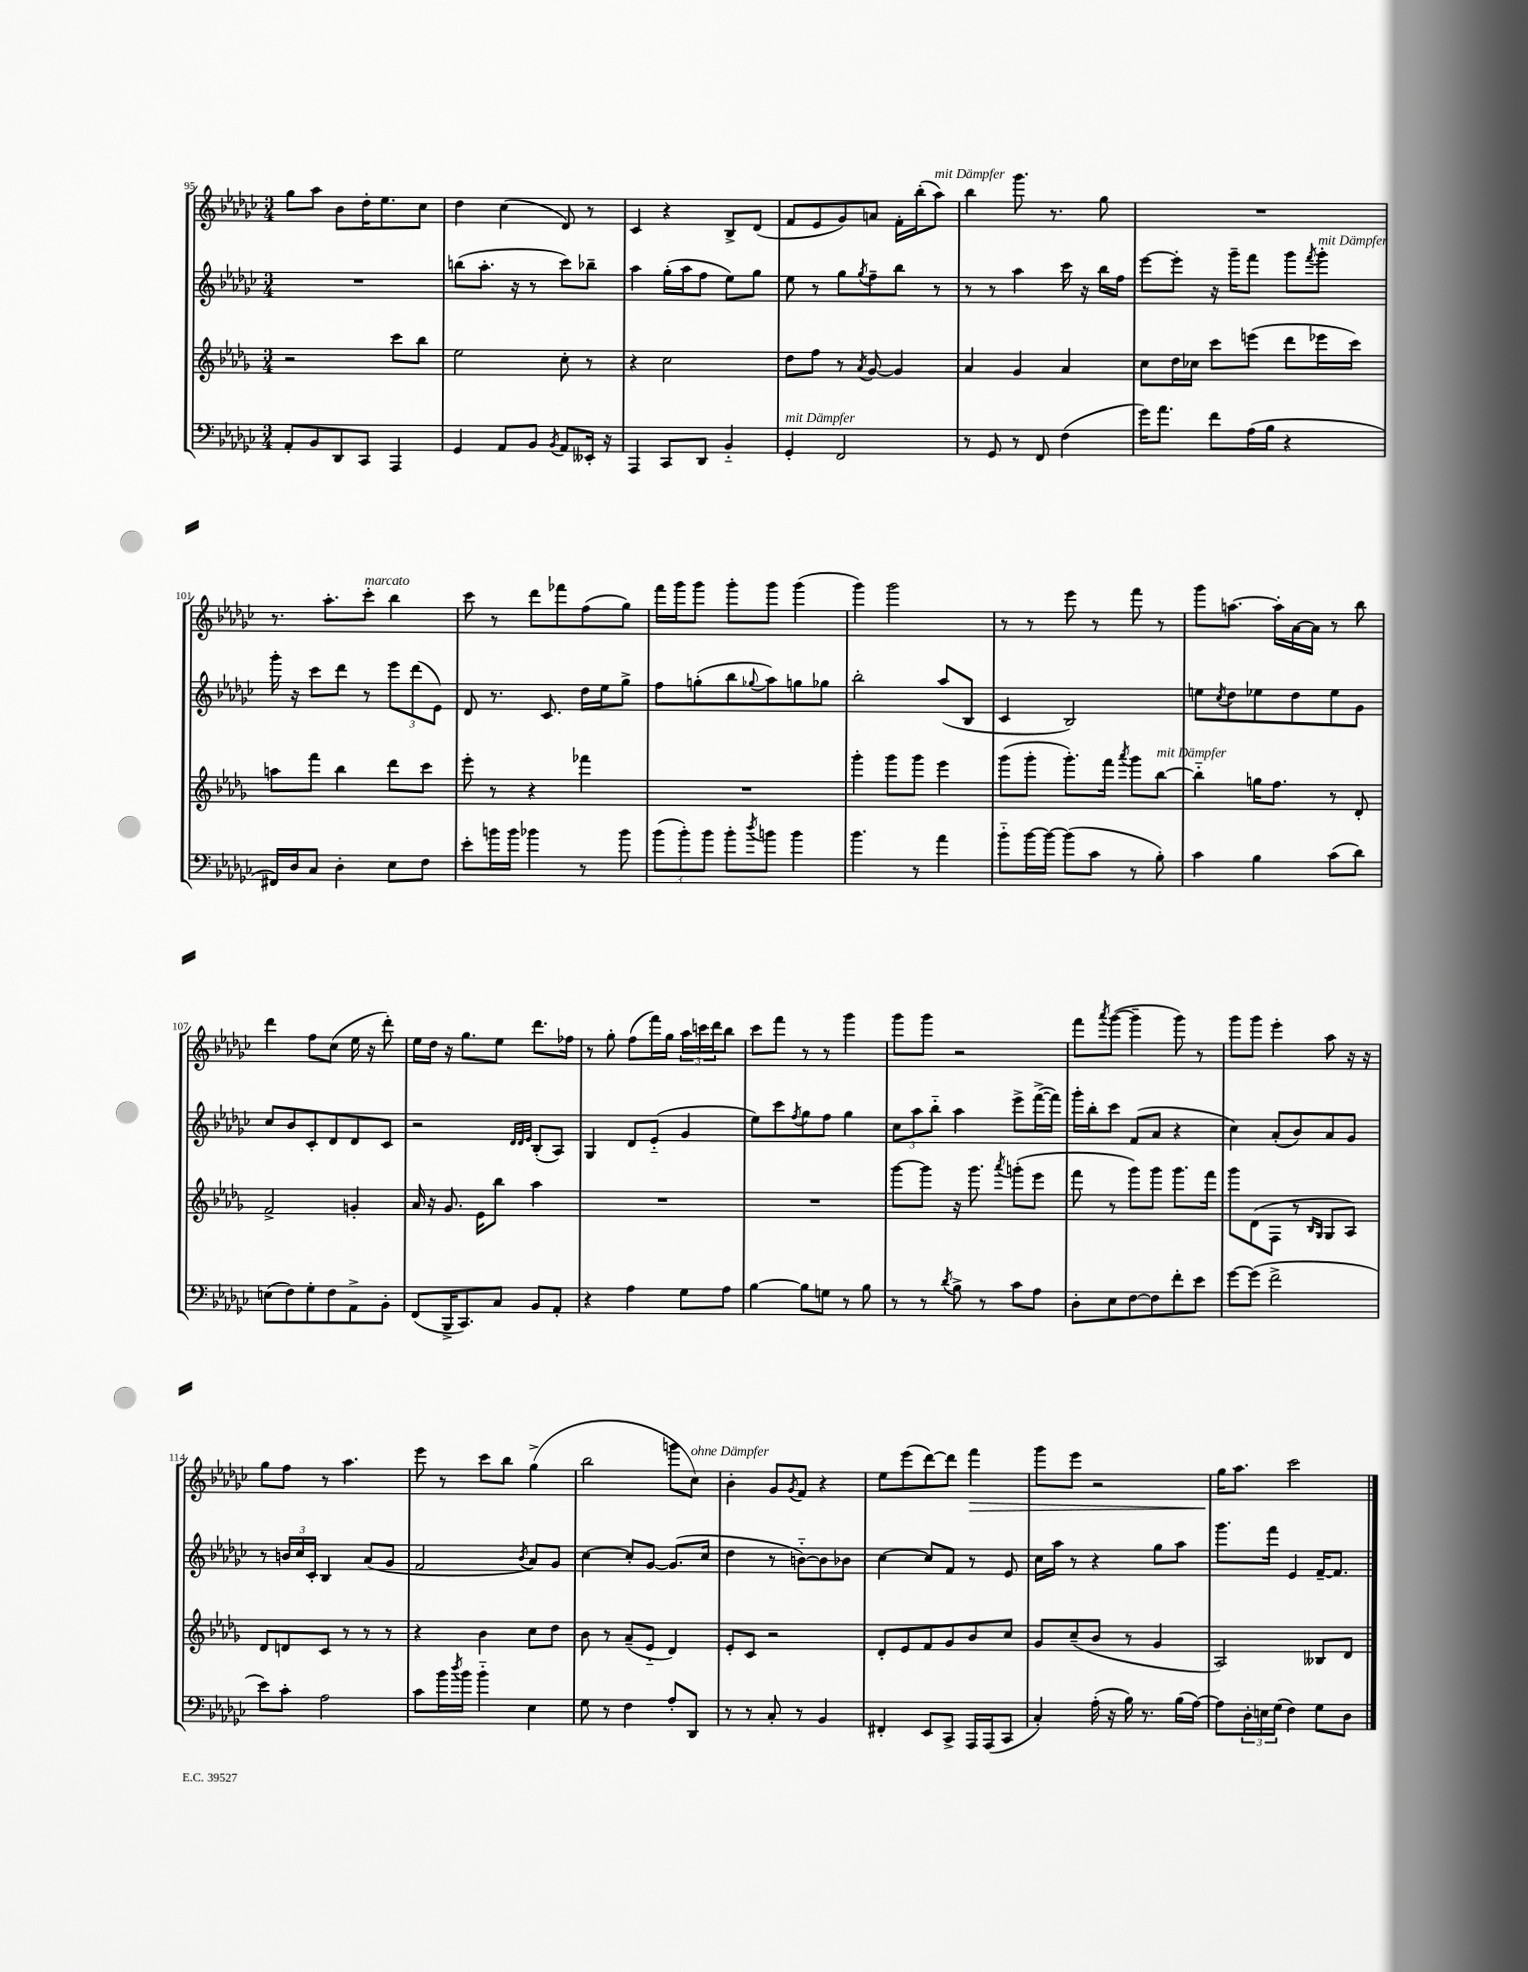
<<
\new StaffGroup <<
\new Staff = "s0" {
    \clef treble \key ges \major \numericTimeSignature \time 3/4
    ges''8 aes''8 bes'8 des''16-. ees''8. ces''8 |
    des''4 ces''4( des'8) r8 |
    ces'4 r4 bes8-> des'8( |
    f'8 ees'8 ges'8) a'8 f'16-. bes''16-.( aes''8^\markup { \italic "mit Dämpfer" }) |
    bes''4 ges'''8. r8. ges''8 |
    R2. |
    r8. aes''8.-. ces'''8-.^\markup { \italic "marcato" } bes''4 |
    ces'''8 r8 des'''8 fes'''8 f''8( ges''8) |
    f'''16 ges'''16 ges'''8 ges'''8-. ges'''8 ges'''4( |
    ges'''4) ges'''2 |
    r8 r8 ees'''8 r8 f'''8 r8 |
    ges'''8 a''8.~ a''16-. aes'16~ aes'16 r8 bes''8 |
    des'''4 f''8 ces''8( ees''16 r16 des'''8-.) |
    ees''16 des''16 r16 ges''8. ees''8 des'''8. fes''16 |
    r8 ges''8-. f''8( f'''16) ges''16 \tuplet 3/2 { aes''16 c'''16 des'''16 } bes''8 |
    ces'''8 f'''8 r8 r8 ges'''4 |
    ges'''8 ges'''8 r2 |
    f'''8 \acciaccatura { aes'''8 } ges'''8~( ges'''4-- ges'''8) r8 |
    ges'''8 ges'''8 ees'''4-. aes''8 r16 r16 |
    ges''8 f''8 r8 aes''4. |
    ees'''8 r8 ces'''8 bes''8 ges''4->( |
    bes''2 g'''8 ces''8^\markup { \italic "ohne Dämpfer" }) |
    bes'4-. ges'8 \acciaccatura { ges'8 } f'8 r4 |
    ees''8 ees'''8( des'''8~) des'''8 f'''4\> |
    ges'''8 ees'''8 r2 |
    ges''16\! aes''8. ces'''2 \bar "|." |
}
\new Staff = "s1" {
    \clef treble \key ges \major \numericTimeSignature \time 3/4
    R2. |
    b''8( aes''8.-. r16 r8 ces'''8) bes''8-- |
    aes''4 ges''16-.( aes''16 f''8 ees''8) ges''8 |
    ees''8 r8 ges''8 \acciaccatura { ges''8 } f''8-- bes''8 r8 |
    r8 r8 aes''4 ces'''16 r16 bes''16 f''16 |
    ees'''8~ ees'''8-. r16 ges'''16-- f'''8 ges'''8 \acciaccatura { f'''8 } ges'''8-.^\markup { \italic "mit Dämpfer" } |
    ges'''16-. r16 ces'''8 des'''8 r8 \tuplet 3/2 { ees'''8 des'''8( ees'8) } |
    des'8 r8. ces'8. des''16 ees''16 ges''8-> |
    f''8 g''8-.( bes''8 \appoggiatura { ges''8 } aes''8) g''8 ges''8 |
    bes''2-. aes''8( bes8 |
    ces'4 bes2) |
    e''8 \acciaccatura { ces''8 } des''8 ees''8 des''8 ees''8 ges'8 |
    ces''8 bes'8 ces'8-. des'8 des'8 ces'8 |
    r2 \grace { des'32 des'32 ees'32 } bes8-.( aes8) |
    ges4 des'8 ees'8-_( ges'4 |
    ees''8) ces'''8 \acciaccatura { f''8 } ges''8 f''8 ges''4 |
    \tuplet 3/2 { ces''8 aes''8 bes''8-_ } aes''4 ees'''8-> f'''16~->( f'''16) |
    ges'''16-. bes''16-. ces'''8 f'8( aes'8 r4 |
    ces''4) aes'8-.( bes'8) aes'8 ges'8 |
    r8 \tuplet 3/2 { b'16 ces''16 ces'16-. } bes4 aes'8( ges'8 |
    f'2 \acciaccatura { bes'8 } aes'8) ges'8 |
    ces''4~ ces''8-. ges'8~ ges'8.( ces''16 |
    des''4 r8 b'8~-_) b'8 bes'8 |
    ces''4~ ces''8 f'8 r8 ees'8 |
    ces''16 aes''16 r8 r4 ges''8 aes''8 |
    ges'''8. f'''16 ees'4 f'16~-- f'8. \bar "|." |
}
\new Staff = "s2" {
    \clef treble \key des \major \numericTimeSignature \time 3/4
    r2 c'''8 bes''8 |
    ees''2 c''8-. r8 |
    r4 c''2 |
    des''8 f''8 r8 \acciaccatura { aes'8 } ges'8~ ges'4 |
    aes'4 ges'4 aes'4 |
    c''8 des''16 ces''16 c'''8 e'''8( des'''8 ees'''16 c'''16) |
    a''8 f'''8 bes''4 des'''8 c'''8 |
    ees'''8-. r8 r4 fes'''4 |
    R2. |
    ges'''4-. ges'''8 ges'''8 ees'''4 |
    ges'''8( ges'''8-. ges'''8.-.) f'''16 \acciaccatura { aes'''8 } ges'''8 bes''8~^\markup { \italic "mit Dämpfer" } |
    bes''4-_ g''16 f''8. r8 des'8-. |
    f'2-> g'4-. |
    aes'16 r16 ges'8. ees'16 bes''8 aes''4 |
    R2. |
    R2. |
    ges'''8~ ges'''8 r16 ges'''8. \acciaccatura { aes'''8 } g'''8-.( ees'''8 |
    f'''8 r8 ges'''8) ges'''8 ges'''8. f'''16 |
    ges'''8 des'8( f8 r8 \grace { bes16 ges16 } ges8 aes8) |
    des'8 d'8 c'8 r8 r8 r8 |
    r4 bes'4 c''8 des''8 |
    bes'8 r8 aes'8--( ees'8-_ des'4) |
    ees'8-. c'8 r2 |
    des'8-. ees'8 f'8 ges'8 bes'8 c''8 |
    ges'8 c''8--( bes'8 r8 ges'4 |
    aes2) beses8 des'8 \bar "|." |
}
\new Staff = "s3" {
    \clef bass \key ges \major \numericTimeSignature \time 3/4
    aes,8-. bes,8 des,8 ces,8 aes,,4 |
    ges,4 aes,8 bes,8 \acciaccatura { bes,8 } aes,8 eeses,16-. r16 |
    aes,,4 ces,8 des,8 bes,4-_ |
    ges,4-.^\markup { \italic "mit Dämpfer" } f,2 |
    r8 ges,8 r8 f,8 f4( |
    ges'16) aes'8. f'8 aes16( bes16 r4 |
    fis,16) des16 ces8 des4-. ees8 f8 |
    ees'8-. b'16 b'16 bes'4 r8 bes'8 |
    \tuplet 3/2 { bes'8( bes'8-.) bes'8 } bes'8-. \acciaccatura { des''8 } b'8 b'4 |
    bes'4. r8 aes'4 |
    bes'8-_ bes'16~ bes'16~ bes'8( ces'8 r8 bes8-.) |
    ces'4 bes4 ces'8( des'8) |
    e8( f8) ges8-. f8 aes,8-> bes,8-. |
    f,8( bes,,16-> ces,8.) ces8 bes,8 aes,8-. |
    r4 aes4 ges8 aes8 |
    bes4~ bes8 g8 r8 bes8 |
    r8 r8 \acciaccatura { des'8 } bes8-> r8 ces'8 aes8 |
    des8-. ees8 f8~ f8 f'8-. ees'8 |
    ges'8~ ges'8( f'2-> |
    ees'8) ces'8-. aes2 |
    ces'8 bes'16 \acciaccatura { des''8 } bes'16 bes'4-_ ees4 |
    ges8 r8 f4 aes8-. des,8 |
    r8 r8 ces8-. r8 bes,4 |
    fis,4-. ees,8 ces,8-> aes,,16 aes,,16( ces,8 |
    ces4-.) aes16-.( r16 bes16) r8. bes16( aes16~) |
    aes8 \tuplet 3/2 { des16-. e16 ges16( } f4) ges8 des8 \bar "|." |
}
>>
>>
\layout { \context { \Score currentBarNumber = #95 } }
